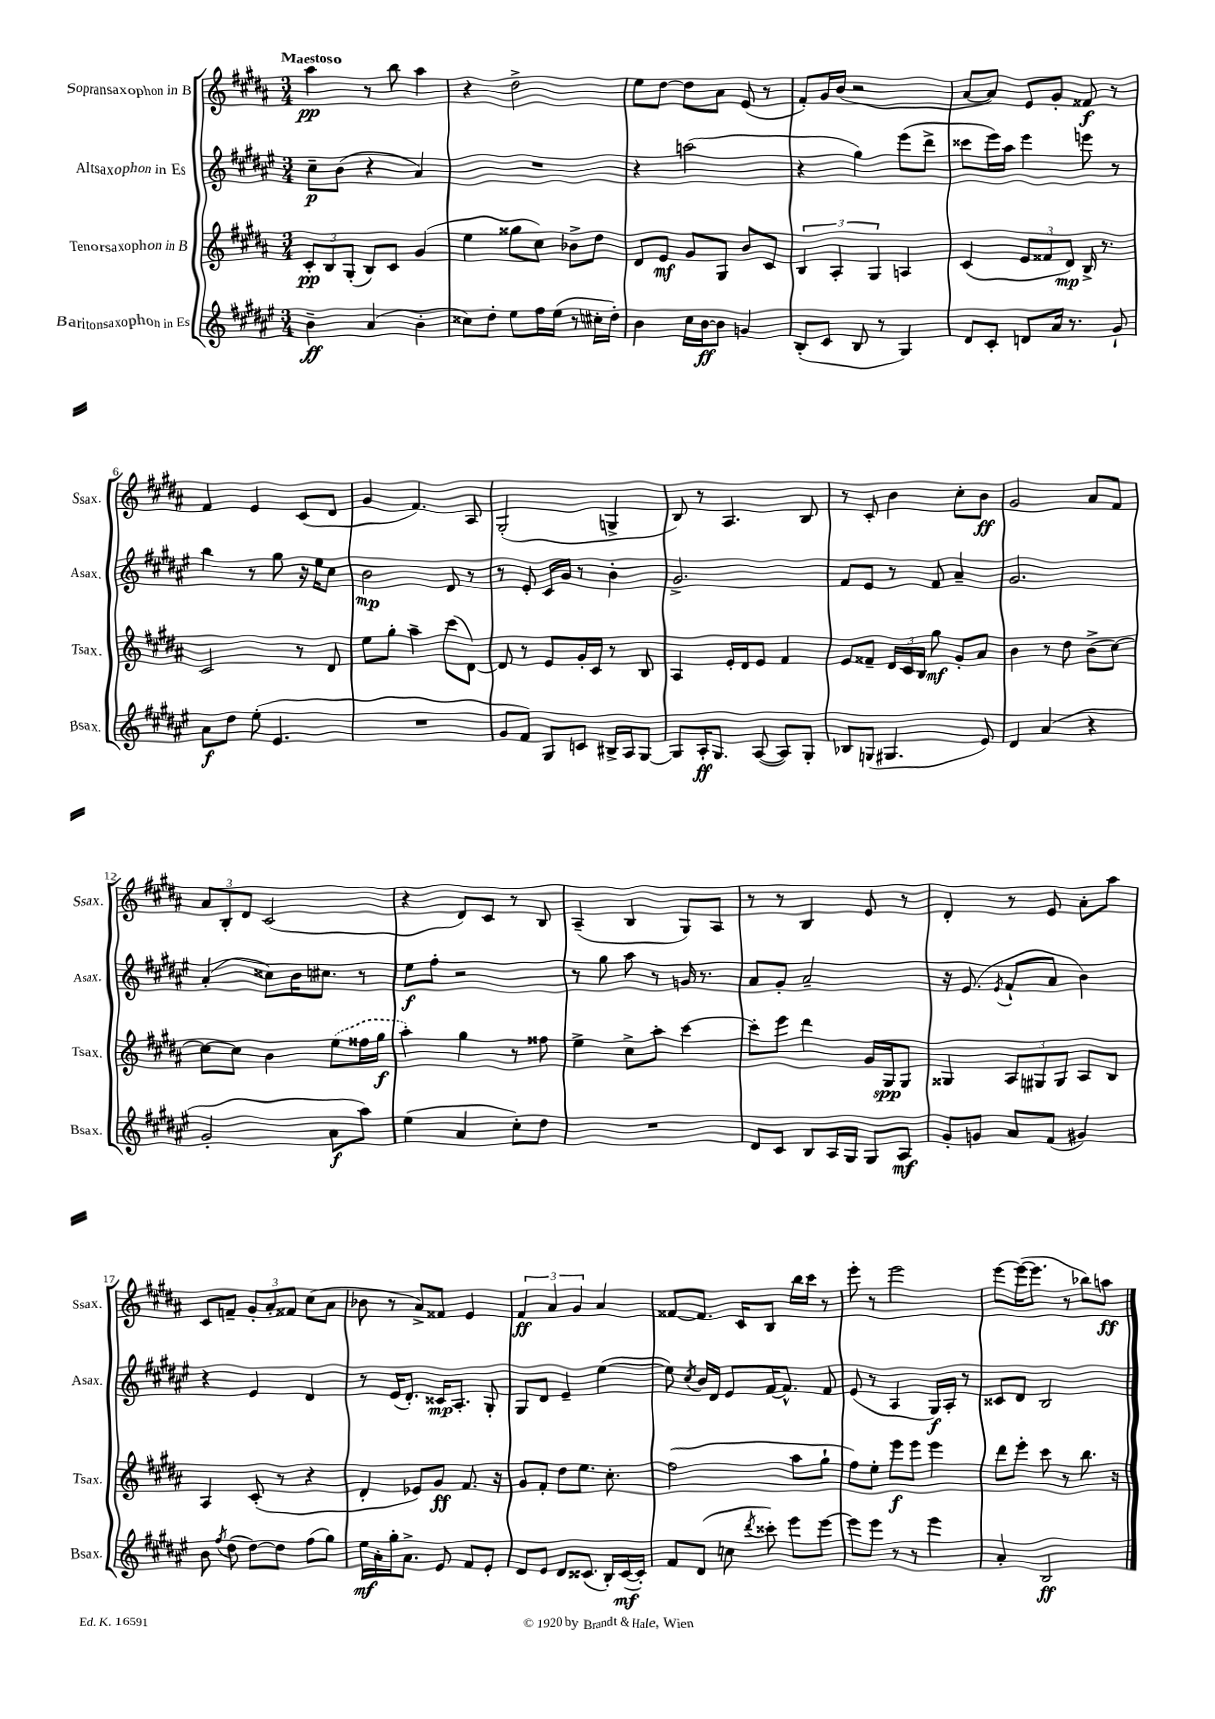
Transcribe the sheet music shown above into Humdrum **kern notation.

**kern	**kern	**kern	**kern
*staff4	*staff3	*staff2	*staff1
*clefG2	*clefG2	*clefG2	*clefG2
*k[f#c#g#d#a#e#]	*k[f#c#g#d#a#]	*k[f#c#g#d#a#e#]	*k[f#c#g#d#a#]
*M3/4	*M3/4	*M3/4	*M3/4
4b~	12c#'	8cc#~	4aa#
.	12B	.	.
.	.	(8b	.
.	(12G#'	.	.
(4a#	8B)	4r	8r
.	8c#	.	8bb
4b'	(4g#	4a#)	4aa#
=	=	=	=
8cc##)	4ee	2.r	4r
8dd#'	.	.	.
8ee#	8gg##	.	2dd#^
16ff#	8cc#)	.	.
(16ee#	.	.	.
8r	8b-^	.	.
16cc#'	8dd#	.	.
16dd#')	.	.	.
=	=	=	=
4b	8d#	4r	8ee
.	8e	.	[8dd#
16cc#	8g#	(2aa	8dd#]
[16b	.	.	.
8b]	8G#	.	8a#
4g	8b	.	(8e
.	8c#	.	8r
=	=	=	=
(8B'	6B	4r	8f#')
8c#	.	.	16g#
.	6A#'	.	.
.	.	.	(16b
8B	.	4gg#)	2r
.	6G#	.	.
8r	.	.	.
4G#)	4A	(8eee#	.
.	.	8ddd#^	.
=	=	=	=
8d#	(4c#	8ccc##	[8a#
8c#'	.	16eee#)	8a#])
.	.	16aa#	.
8d	12e	4eee#	8e
.	12f##	.	.
16a#	.	.	8g#'
.	12d#)	.	.
8.r	.	.	.
.	16B^	8eee	8f##
.	8.r	.	.
8g#`	.	8r	8r
=	=	=	=
8a#	2c#	4bb	4f#
8dd#	.	.	.
(8ee#'	.	8r	4e
4.e#	.	8gg#	.
.	8r	16r	(8c#
.	.	16ee#	.
.	8d#	8cc#	8d#
=	=	=	=
2.r	8ee	2b	4g#
.	8gg#'	.	.
.	4aa#~	.	4.f#)
.	(8ccc#	8d#	.
.	[8d#)	8r	8A#
=	=	=	=
8g#	8d#]	8r	(2G#'
8f#)	8r	8e#'	.
8G#	8e	16c#	.
.	.	16g#	.
8c	16g#'	8r	.
.	16c#	.	.
16B#^	8r	4b'	4G^
16A#	.	.	.
[8G#	8B	.	.
=	=	=	=
8G#]	4A#	2.g#^	8B)
16A#'	.	.	8r
8.G#	.	.	.
.	16e'	.	4.A#
.	16d#	.	.
([8A#	8e	.	.
8A#])	4f#	.	.
8G#'	.	.	8B
=	=	=	=
8B-	8e	8f#	8r
(8G	8f##~	8e#	8c#'
4.G#	24d#	8r	4b
.	24c#	.	.
.	24B	.	.
.	8gg#	8f#	.
.	8g#'	4a#~	8cc#'
8e#)	8a#	.	8b
=	=	=	=
4d#	4b	2.g#	2g#
(4a#	8r	.	.
.	8dd#	.	.
4r	(8b^	.	8a#
.	[8cc#)	.	8f#
=	=	=	=
2g#'	8cc#_	(4a#'	12a#
.	.	.	12B'
.	8cc#]	.	.
.	.	.	12d#
.	4b	8cc##)	(2c#
.	.	16b	.
.	.	8.cc#	.
8a#	(8ee	.	.
8aa#)	16ff##	8r	.
.	16gg#	.	.
=	=	=	=
(4ee#	4aa#')	8ee#	4r
.	.	8ff#'	.
4a#	4gg#	2r	8d#)
.	.	.	8c#
8cc#')	8r	.	8r
8dd#	8ff##	.	8B
=	=	=	=
2.r	4ee^	8r	(4A#~
.	.	8gg#	.
.	8cc#^	8aa#	4B
.	8aa#'	8r	.
.	[4ccc#	16g	8G#)
.	.	8.r	.
.	.	.	8A#
=	=	=	=
8d#	8ccc#']	8a#	8r
8c#	8eee	8g#'	8r
8B	4ddd#	2a#~	4B
16A#	.	.	.
16G#	.	.	.
8G#	16g#	.	8e
.	16G#	.	.
8A#	8G#	.	8r
=	=	=	=
8g#'	4G##	16r	4d#'
.	.	(8.e#	.
8g	.	.	.
.	.	8qe#	.
8a#	12A#	8f#`	8r
.	12G#	.	.
(8f#	.	8a#	8e
.	12G#	.	.
4g#)	8A#	4b)	8a#'
.	8B	.	8aa#
=	=	=	=
8b	4A#	4r	8c#
8qff#	.	.	.
(8dd#	.	.	8f~
[8dd#)	(8c#'	4e#	12g#'
.	.	.	12a#'
8dd#]	8r	.	.
.	.	.	12f##
(8ff#	4r	4d#	(8cc#
8gg#)	.	.	8a#
=	=	=	=
16ee#	4d#'	8r	8b-
16a#'	.	.	.
16gg#'	.	(16e#	8r
8.a#^	.	8.d#')	.
.	8e-)	.	8a#^)
8e#	8g#	16c##	8f##
.	.	8.A#'	.
8f#	8.f#	.	4e
8e#'	.	8G#'	.
.	16r	.	.
=	=	=	=
8d#	8g#	8G#	6f#
8e#	8f#'	8d#	.
.	.	.	6a#
8d#	8dd#	4e#~	.
.	.	.	6g#
(8.c##	8.ee	.	.
.	.	([4ee#	4a#
16B')	8.cc#'	.	.
([16c##	.	.	.
16c##'])	.	.	.
=	=	=	=
8f#	(2ff#	8ee#])	[8f##
.	.	8qcc#	.
(8d#	.	16b	8.f##]
.	.	16d#	.
8cc	.	8e#	.
.	.	.	16c#
8qddd#	.	.	.
8ccc##')	.	[16f#	8B
.	.	8.f#^^]	.
8eee#	8aa#	.	16bb
.	.	.	16ccc#
[8eee#	8gg#`	8f#	8r
=	=	=	=
8eee#]	8ff#)	(8e#	8eee'
8eee#	8ee'	8r	8r
8r	8eee	4A#	2eee
8r	8eee	.	.
4eee#	4eee	16G#)	.
.	.	16A#'	.
.	.	8r	.
=	=	=	=
4a#'	8ddd#	8c##	[8eee
.	8eee'	8d#	(16eee_
.	.	.	8.eee]
2B	8ccc#	2B	.
.	8r	.	8r
.	8.bb	.	8bb-)
.	.	.	8aa
.	16r	.	.
==	==	==	==
*-	*-	*-	*-
